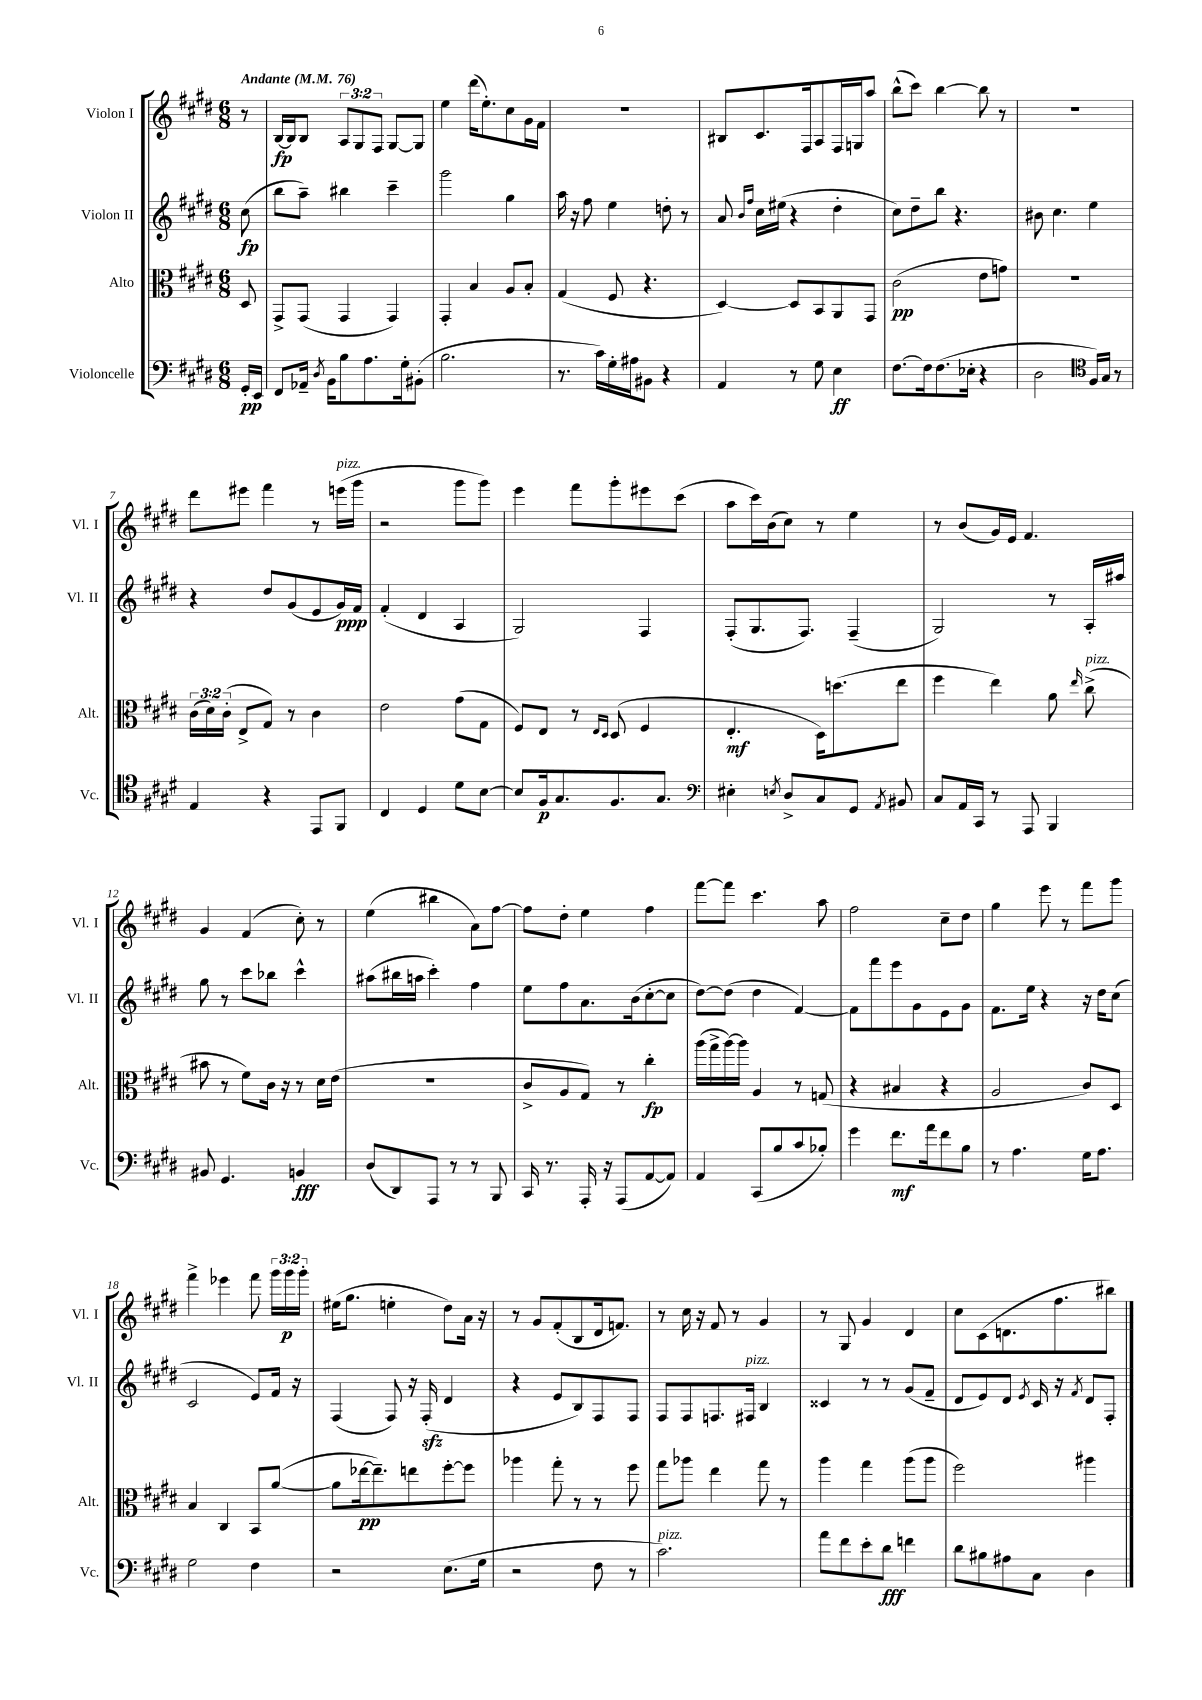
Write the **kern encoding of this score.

**kern	**dynam	**kern	**dynam	**kern	**dynam	**kern	**dynam
*part4	*part4	*part3	*part3	*part2	*part2	*part1	*part1
*staff4	*staff4	*staff3	*staff3	*staff2	*staff2	*staff1	*staff1
*I"Violoncelle	*	*I"Alto	*	*I"Violon II	*	*I"Violon I	*
*I'Vc.	*	*I'Alt.	*	*I'Vl. II	*	*I'Vl. I	*
*clefF4	*	*clefC3	*	*clefG2	*	*clefG2	*
*k[f#c#g#d#]	*	*k[f#c#g#d#]	*	*k[f#c#g#d#]	*	*k[f#c#g#d#]	*
*M6/8	*	*M6/8	*	*M6/8	*	*M6/8	*
*MM76	*	*MM76	*	*MM76	*	*MM76	*
=	=	=	=	=	=	=	=
!	!	!	!	!	!	!LO:TX:a:B:t=Andante	!
16GG#'/LL	pp	8D#/	.	(8cc#\	fp	8r	.
16EE/JJ	.	.	.	.	.	.	.
=1	=1	=1	=1	=1	=1	=1	=1
8FF#/L	.	8GG#^/L	.	8bb\L	.	[16B/LL	fp
.	.	.	.	.	.	16B/J]	.
16AA-X~/Jk	.	(8GG#/J	.	8aa~\J)	.	8B/J	.
8qD#/	.	.	.	.	.	.	.
16BB\KL	.	.	.	.	.	.	.
8B\	.	4GG#/	.	4bb#X\	.	12A/L	.
.	.	.	.	.	.	12G#/	.
8.A\	.	.	.	.	.	.	.
.	.	.	.	.	.	12F#/J	.
.	.	4GG#/)	.	4ccc#~\	.	[8G#/L	.
16G#'\k	.	.	.	.	.	.	.
(8BB#X'\J	.	.	.	.	.	8G#/J]	.
=2	=2	=2	=2	=2	=2	=2	=2
2.B\	.	4GG#'/	.	2ggg#\	.	4ee\	.
.	.	4B/	.	.	.	(16ddd#\KL	.
.	.	.	.	.	.	8.ee'\)	.
.	.	8A/L	.	4gg#\	.	8cc#\	.
.	.	8B'/J	.	.	.	16g#\L	.
.	.	.	.	.	.	16f#\JJ	.
=3	=3	=3	=3	=3	=3	=3	=3
8.r	.	(4G#/	.	16aa\	.	2.r	.
.	.	.	.	16r	.	.	.
.	.	.	.	8ff#\	.	.	.
16c#\LL)	.	.	.	.	.	.	.
16G#'\	.	8F#/	.	4ee\	.	.	.
16A#X\J	.	.	.	.	.	.	.
8BB#X\J	.	4.r	.	.	.	.	.
4r	.	.	.	8ddn'\	.	.	.
.	.	.	.	8r	.	.	.
=4	=4	=4	=4	=4	=4	=4	=4
4AA/	.	[4D#/)	.	8a/	.	8B#X/L	.
.	.	.	.	16qqb/LL	.	.	.
.	.	.	.	16qqff#/JJ	.	.	.
.	.	.	.	16cc#\LL	.	8.c#/	.
.	.	.	.	(16ee#X\JJ	.	.	.
8r	.	8D#/L]	.	4r	.	.	.
.	.	.	.	.	.	16F#/k	.
8G#\	.	8BB/	.	.	.	8A/	.
4E\	ff	8AA/	.	4dd#'\	.	16F#/L	.
.	.	.	.	.	.	16Gn/J	.
.	.	8GG#/J	.	.	.	8aa/J	.
=5	=5	=5	=5	=5	=5	=5	=5
[8.F#\L	.	(2c#\	pp	8cc#\L)	.	(8bb^^\L	.
.	.	.	.	8dd#~\	.	8ccc#\J)	.
16F#\k]	.	.	.	.	.	.	.
(8.F#\	.	.	.	8bb\J	.	[4bb\	.
.	.	.	.	4.r	.	.	.
16E-X'\Jk	.	.	.	.	.	.	.
4r	.	8e\L	.	.	.	8bb\]	.
.	.	8gn\J)	.	.	.	8r	.
=6	=6	=6	=6	=6	=6	=6	=6
2D#\	.	2.r	.	8b#X\	.	2.r	.
.	.	.	.	4.cc#\	.	.	.
*clefC4	*	*	*	*	*	*	*
16F#/LL)	.	.	.	4ee\	.	.	.
16G#/JJ	.	.	.	.	.	.	.
8r	.	.	.	.	.	.	.
!!LO:LB:g=z
=7	=7	=7	=7	=7	=7	=7	=7
4E/	.	(24c#\LL	.	4r	.	8ddd#\L	.
.	.	24d#\)	.	.	.	.	.
.	.	(24c#'\JJ	.	.	.	.	.
.	.	8E^/L	.	.	.	8eee#X\J	.
4r	.	8G#/J)	.	8dd#/L	.	4fff#\	.
.	.	8r	.	(8g#/	.	.	.
8EE/L	.	4c#\	.	8e/	.	8r	.
!	!	!	!	!	!	!LO:TX:a:i:t=pizz.	!
8FF#/J	.	.	.	16g#/L)	ppp	(16eeen\LL	.
.	.	.	.	16f#/JJ	.	16ggg#\JJ	.
=8	=8	=8	=8	=8	=8	=8	=8
4C#/	.	2e\	.	(4f#'/	.	2r	.
4D#/	.	.	.	4d#/	.	.	.
8d#\L	.	(8g#\L	.	4A/	.	8ggg#\L	.
[8B\J	.	8G#\J	.	.	.	8ggg#\J)	.
=9	=9	=9	=9	=9	=9	=9	=9
8B/L]	.	8F#/L)	.	2G#/)	.	4eee\	.
16F#/k	p	8E/J	.	.	.	.	.
8.G#/	.	.	.	.	.	.	.
.	.	8r	.	.	.	8fff#\L	.
.	.	16qqE/LL	.	.	.	.	.
.	.	16qqD#/JJ	.	.	.	.	.
8.F#/	.	(8D#/	.	.	.	8ggg#'\	.
.	.	4F#/	.	4F#/	.	8eee#X\	.
8.G#/J	.	.	.	.	.	.	.
.	.	.	.	.	.	(8ccc#\J	.
=10	=10	=10	=10	=10	=10	=10	=10
*clefF4	*	*	*	*	*	*	*
4E#X'\	.	4.E'/	mf	(8F#'/L	.	8aa\L	.
.	.	.	.	8.G#/	.	16ccc#\L)	.
.	.	.	.	.	.	(16b\J	.
8qEn/	.	.	.	.	.	.	.
8D#^/L	.	.	.	.	.	8cc#\J)	.
.	.	.	.	8.F#/J)	.	.	.
8C#/	.	16D#\KL)	.	.	.	8r	.
.	.	(8.ddn\	.	.	.	.	.
8GG#/J	.	.	.	(4F#~/	.	4ee\	.
8qAA/	.	.	.	.	.	.	.
8BB#X/	.	8ee\J	.	.	.	.	.
=11	=11	=11	=11	=11	=11	=11	=11
8C#/L	.	4ff#\	.	2G#/)	.	8r	.
16AA/L	.	.	.	.	.	(8b/L	.
16CC#/JJ	.	.	.	.	.	.	.
8r	.	4ee\)	.	.	.	16g#/L)	.
.	.	.	.	.	.	16e/JJ	.
8AAA/	.	.	.	.	.	4.f#/	.
4BBB/	.	8a\	.	8r	.	.	.
.	.	16qqee/	.	.	.	.	.
!	!	!LO:TX:a:i:t=pizz.	!	!	!	!	!
.	.	(8cc#^\	.	16A'/LL	.	.	.
.	.	.	.	16aa#X/JJ	.	.	.
!!LO:LB:g=z
=12	=12	=12	=12	=12	=12	=12	=12
8BB#X/	.	8b#X\	.	8gg#\	.	4g#/	.
4.GG#/	.	8r	.	8r	.	.	.
.	.	8f#\L)	.	8ccc#\L	.	(4f#/	.
.	.	16c#\Jk	.	8bb-X\J	.	.	.
.	.	16r	.	.	.	.	.
4BBn/	fff	8r	.	4ccc#^^\	.	8cc#'\)	.
.	.	16d#\LL	.	.	.	8r	.
.	.	(16e\JJ	.	.	.	.	.
=13	=13	=13	=13	=13	=13	=13	=13
(8D#/L	.	2.r	.	(8aa#X\L	.	(4ee\	.
8DD#/)	.	.	.	16bb#X\L	.	.	.
.	.	.	.	16aan\JJ	.	.	.
8AAA/J	.	.	.	4ccc#'\)	.	4bb#X\	.
8r	.	.	.	.	.	.	.
8r	.	.	.	4ff#\	.	8a\L)	.
8BBB/	.	.	.	.	.	[8ff#\J	.
=14	=14	=14	=14	=14	=14	=14	=14
16CC#/	.	8c#^/L	.	8ee\L	.	8ff#\L]	.
8.r	.	.	.	.	.	.	.
.	.	8A/	.	8ff#\	.	8dd#'\J	.
16AAA'/	.	8G#/J)	.	8.a\	.	4ee\	.
16r	.	.	.	.	.	.	.
(8AAA/L	.	8r	.	.	.	.	.
.	.	.	.	(16b\k	.	.	.
[8AA/	.	4cc#'\	fp	[8cc#'\	.	4ff#\	.
8AA/J])	.	.	.	8cc#\J]	.	.	.
=15	=15	=15	=15	=15	=15	=15	=15
4AA/	.	(16aa\LL	.	[8dd#\L)	.	[8fff#\L	.
.	.	16gg#^\	.	.	.	.	.
.	.	[16aa\)	.	(8dd#\J]	.	8fff#\J]	.
.	.	16aa\JJ]	.	.	.	.	.
(8CC#/L	.	4A/	.	4dd#\	.	4.ccc#\	.
8B/	.	.	.	.	.	.	.
8c#/	.	8r	.	[4f#/)	.	.	.
8B-X'/J)	.	(8Gn/	.	.	.	8aa\	.
=16	=16	=16	=16	=16	=16	=16	=16
4g#\	.	4r	.	8f#\L]	.	2ff#\	.
.	.	.	.	8fff#\	.	.	.
8.f#\L	mf	4B#X/	.	8eee\	.	.	.
.	.	.	.	8g#\	.	.	.
16a\k	.	.	.	.	.	.	.
8f#\	.	4r	.	8e\	.	8cc#~\L	.
8B\J	.	.	.	8g#\J	.	8dd#\J	.
=17	=17	=17	=17	=17	=17	=17	=17
8r	.	2A/	.	8.f#\L	.	4gg#\	.
4.A\	.	.	.	.	.	.	.
.	.	.	.	16ee\Jk	.	.	.
.	.	.	.	4r	.	8eee\	.
.	.	.	.	.	.	8r	.
16G#\KL	.	8c#/L)	.	16r	.	8fff#\L	.
8.A\J	.	.	.	16dd#\KL	.	.	.
.	.	8D#/J	.	(8cc#\J	.	8ggg#\J	.
!!LO:LB:g=z
=18	=18	=18	=18	=18	=18	=18	=18
2G#\	.	4B/	.	2c#/	.	4fff#^\	.
.	.	4C#/	.	.	.	4eee-X\	.
4F#\	.	8BB/L	.	8e/L)	.	8fff#\	.
.	.	([8a/J	.	16f#/Jk	.	24ggg#\LL	.
.	.	.	.	.	.	24ggg#\	p
.	.	.	.	16r	.	.	.
.	.	.	.	.	.	24ggg#'\JJ	.
=19	=19	=19	=19	=19	=19	=19	=19
2r	.	8a\L]	.	(4F#/	.	(16ee#X\KL	.
.	.	.	.	.	.	8.gg#\J	.
.	.	[16ee-X\k	pp	.	.	.	.
.	.	8.ee-~\])	.	.	.	.	.
.	.	.	.	8F#/)	.	4een'\	.
.	.	8een\	.	16r	.	.	.
.	.	.	.	(16F#zz'/	.	.	.
(8.E\L	.	[8ff#'\	.	4d#/	.	8dd#\L)	.
.	.	8ff#\J]	.	.	.	16a\Jk	.
16G#\Jk	.	.	.	.	.	16r	.
=20	=20	=20	=20	=20	=20	=20	=20
2r	.	4aa-X\	.	4r	.	8r	.
.	.	.	.	.	.	8g#/L	.
.	.	8gg#'\	.	8e/L	.	(8f#'/	.
.	.	8r	.	8B/)	.	8B/	.
8F#\	.	8r	.	8F#/	.	16d#/k	.
.	.	.	.	.	.	8.fn/J)	.
8r	.	8ff#\	.	8F#/J	.	.	.
=21	=21	=21	=21	=21	=21	=21	=21
!LO:TX:a:i:t=pizz.	!	!	!	!	!	!	!
2.c#\)	.	8gg#\L	.	8F#/L	.	8r	.
.	.	8aa-X\J	.	8F#/	.	16cc#\	.
.	.	.	.	.	.	16r	.
.	.	4ee\	.	8.Fn/	.	8f#/	.
.	.	.	.	.	.	8r	.
!	!	!	!	!LO:TX:a:i:t=pizz.	!	!	!
.	.	.	.	16F#X/Jk	.	.	.
.	.	8gg#\	.	4B/	.	4g#/	.
.	.	8r	.	.	.	.	.
=22	=22	=22	=22	=22	=22	=22	=22
8a\L	.	4aa\	.	4c##X/	.	8r	.
8f#\	.	.	.	.	.	8G#/	.
8e'\	.	4gg#\	.	8r	.	4g#/	.
8d#\J	fff	.	.	8r	.	.	.
4fn\	.	(8aa\L	.	(8g#/L	.	4d#/	.
.	.	8aa\J	.	8f#~/J	.	.	.
=23	=23	=23	=23	=23	=23	=23	=23
8d#\L	.	2ff#\)	.	8d#/L	.	8cc#\L	.
8B#X\	.	.	.	8e/)	.	(8c#\	.
8A#X\	.	.	.	8d#/J	.	8.dn\	.
.	.	.	.	8qe/	.	.	.
8C#\J	.	.	.	16c#/	.	.	.
.	.	.	.	16r	.	8.ff#\	.
.	.	.	.	8qf#/	.	.	.
4D#\	.	4aa#X\	.	8d#/L	.	.	.
.	.	.	.	8F#'/J	.	8bb#X\J)	.
==	==	==	==	==	==	==	==
*-	*-	*-	*-	*-	*-	*-	*-
